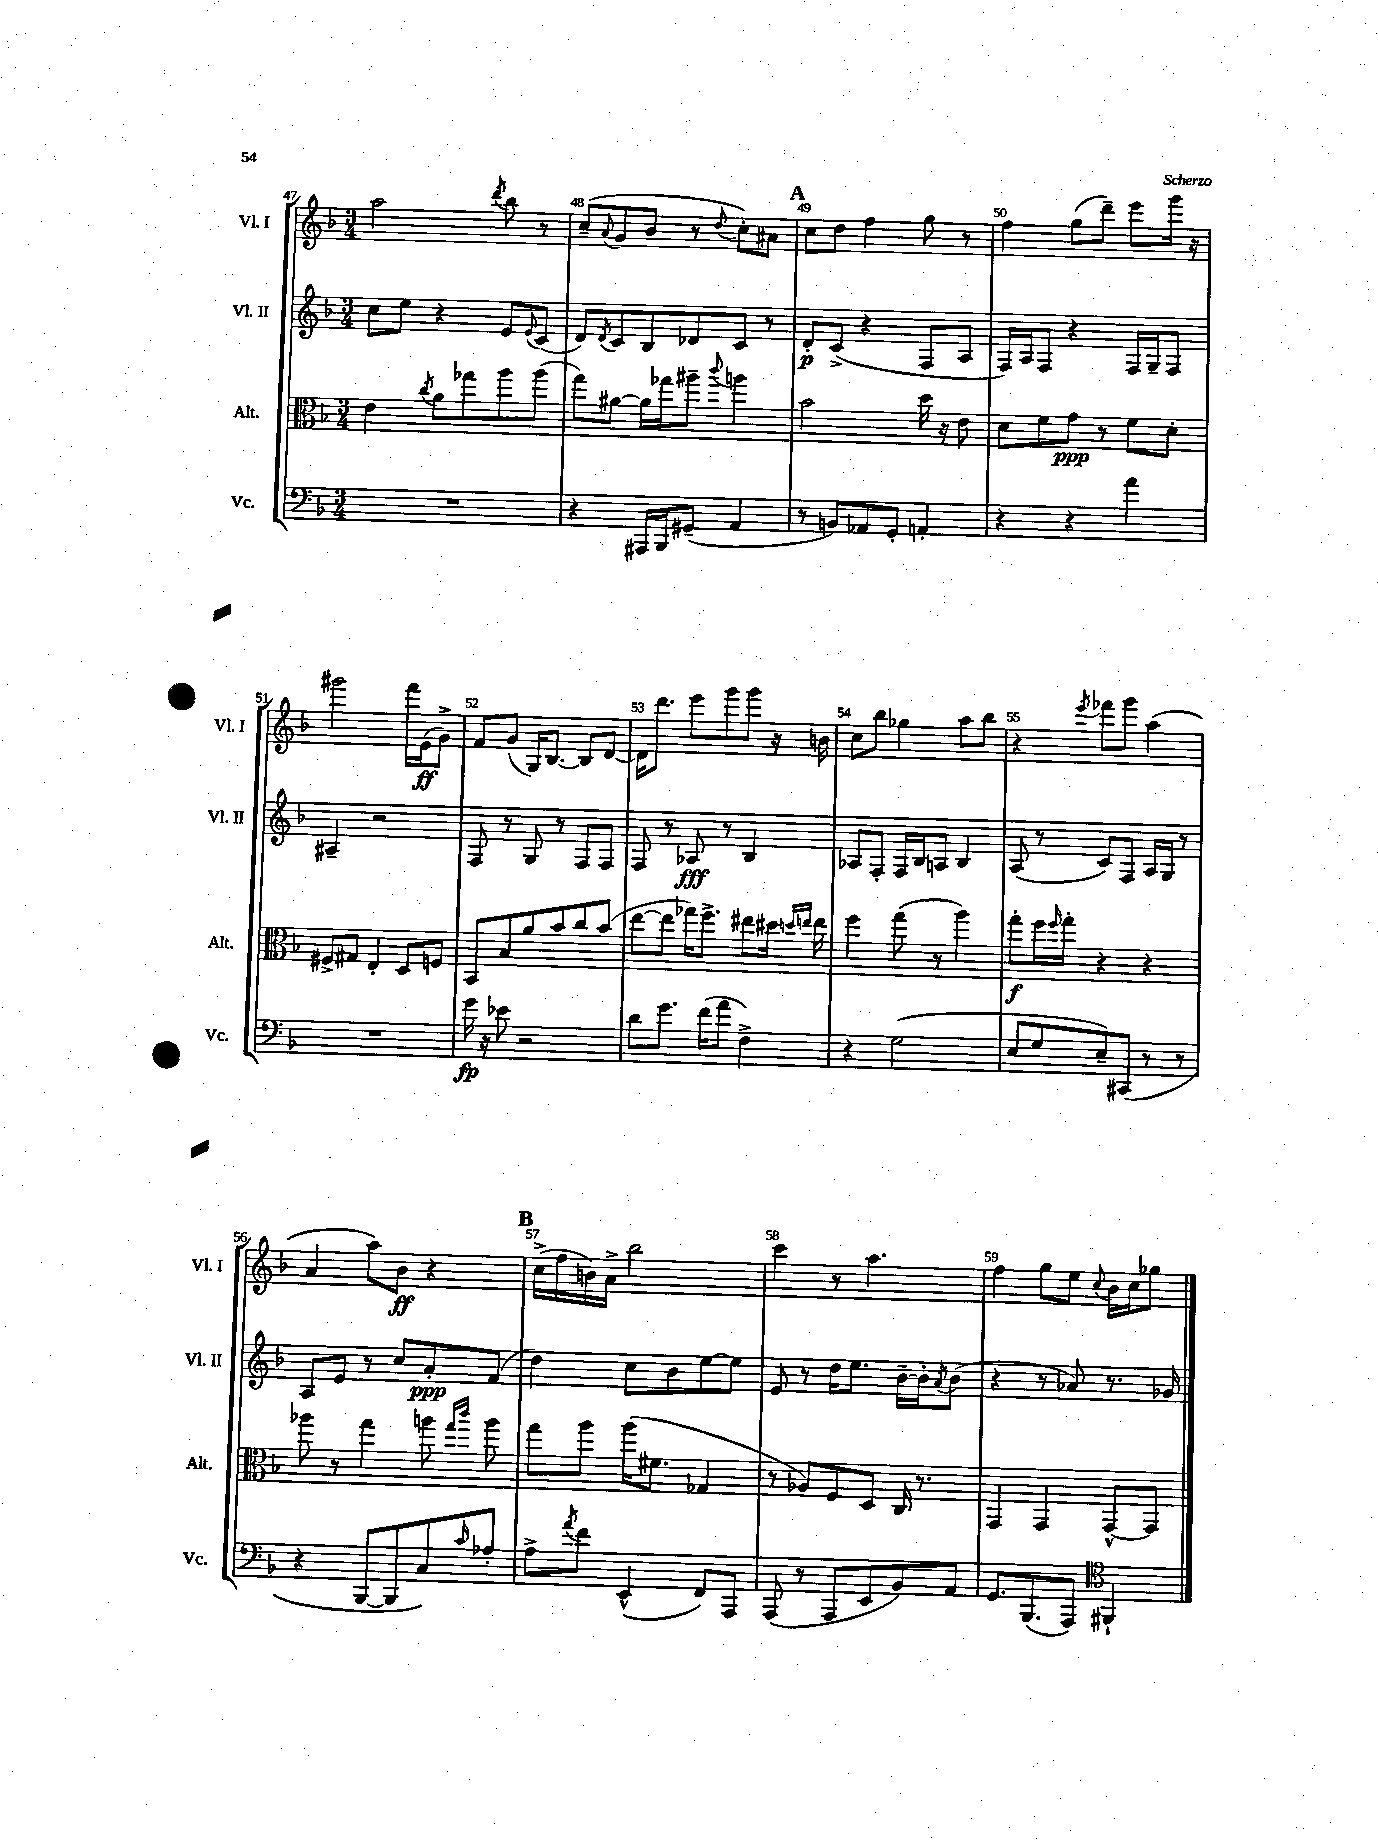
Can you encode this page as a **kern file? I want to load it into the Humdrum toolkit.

**kern	**dynam	**kern	**dynam	**kern	**dynam	**kern	**dynam
*part4	*part4	*part3	*part3	*part2	*part2	*part1	*part1
*staff4	*staff4	*staff3	*staff3	*staff2	*staff2	*staff1	*staff1
*I"Vc.	*	*I"Alt.	*	*I"Vl. II	*	*I"Vl. I	*
*I'Vc.	*	*I'Alt.	*	*I'Vl. II	*	*I'Vl. I	*
*clefF4	*	*clefC3	*	*clefG2	*	*clefG2	*
*k[b-]	*	*k[b-]	*	*k[b-]	*	*k[b-]	*
*M3/4	*	*M3/4	*	*M3/4	*	*M3/4	*
=47	=47	=47	=47	=47	=47	=47	=47
2.r	.	4e\	.	8cc\L	.	2aa\	.
.	.	.	.	8ee\J	.	.	.
.	.	8qcc/	.	.	.	.	.
.	.	8a\L	.	4r	.	.	.
.	.	8gg-X\	.	.	.	.	.
.	.	.	.	.	.	8qddd/	.
.	.	8aa\	.	8e/L	.	8bb-\	.
.	.	.	.	8qqe/	.	.	.
.	.	(8aa\J	.	(8c/J	.	8r	.
=48	=48	=48	=48	=48	=48	=48	=48
4r	.	8gg\L)	.	8d/L)	.	(8cc~/L	.
.	.	.	.	8qd/	.	8qqa/	.
.	.	[8a#X\J	.	8c/	.	8g/	.
16AAA#X/LL	.	16a#\LL]	.	8B-/	.	8b-/J	.
16BBB-/J	.	16gg-X\J	.	.	.	.	.
(8GG#X~/J	.	8aa#X~\J	.	8d-X/	.	8r	.
.	.	8qqccc/	.	.	.	8qqdd/	.
4AA/	.	4aan\	.	8c/J	.	8cc'\L)	.
.	.	.	.	8r	.	8a#X\J	.
!!LO:REH:place=s1:t=A
=49	=49	=49	=49	=49	=49	=49	=49
8r	.	2b-\	.	8d'/L	p	8cc\L	.
8BBn/L)	.	.	.	(8c^/J	.	8dd\J	.
8AA-X/	.	.	.	4r	.	4ff\	.
8GG'/J	.	.	.	.	.	.	.
4AAn'/	.	16dd\	.	8F/L	.	8gg\	.
.	.	16r	.	.	.	.	.
.	.	8e\	.	8A/J	.	8r	.
=50	=50	=50	=50	=50	=50	=50	=50
4r	.	8d\L	.	16F/LL)	.	4ff\	.
.	.	.	.	16A/J	.	.	.
.	.	8f\	.	8F/J	.	.	.
4r	.	8g\J	ppp	4r	.	(8gg\L	.
.	.	8r	.	.	.	8ddd~\J)	.
4a\	.	8f\L	.	16F/LL	.	8eee\L	.
.	.	.	.	16G~/J	.	.	.
.	.	8d'\J	.	8F/J	.	16ggg\Jk	.
.	.	.	.	.	.	16r	.
!!LO:LB:g=z
=51	=51	=51	=51	=51	=51	=51	=51
2.r	.	8F#X^/L	.	4A#X~/	.	2ggg#X\	.
.	.	8G#X/J	.	.	.	.	.
.	.	4E'/	.	2r	.	.	.
.	.	8D/L	.	.	.	16fff\LL	.
.	.	.	.	.	.	(16e\J	ff
.	.	8Fn/J	.	.	.	8g^\J)	.
=52	=52	=52	=52	=52	=52	=52	=52
16g\	fp	8BB-/L	.	8F/	.	8f/L	.
16r	.	.	.	.	.	.	.
8e-X\	.	8B-/	.	8r	.	(8g/J	.
2r	.	8a/	.	8G/	.	16G/KL)	.
.	.	.	.	.	.	[8.B-/J	.
.	.	8b-/	.	8r	.	.	.
.	.	8cc/	.	8F/L	.	8B-/L]	.
.	.	(8b-/J	.	8F/J	.	[8d/J	.
=53	=53	=53	=53	=53	=53	=53	=53
8d\L	.	[8ee\L	.	8F/	.	16d\KL]	.
.	.	.	.	.	.	8.ddd\J	.
8.g\J	.	8ee\J]	.	8r	.	.	.
.	.	16gg-X\KL)	.	8A-X/	fff	8eee\L	.
(16f\KL	.	8.ff^\J	.	.	.	.	.
8a\J	.	.	.	8r	.	8ggg\	.
4F^\)	.	8ee#X\L	.	4B-/	.	8ggg\J	.
.	.	16dd#X\Jk	.	.	.	16r	.
.	.	16qqddn/LL	.	.	.	.	.
.	.	16qqeen/JJ	.	.	.	.	.
.	.	16ee\	.	.	.	16bn\	.
=54	=54	=54	=54	=54	=54	=54	=54
4r	.	4ff\	.	8A-X/L	.	8cc\L	.
.	.	.	.	8F'/J	.	8bb-\J	.
(2G\	.	(8gg\	.	16F/LL	.	4gg-X\	.
.	.	.	.	16B-/J	.	.	.
.	.	8r	.	8An/J	.	.	.
.	.	4aa\)	.	4B-/	.	8aa\L	.
.	.	.	.	.	.	8bb-\J	.
=55	=55	=55	=55	=55	=55	=55	=55
8E/L	.	8gg'\L	f	(8A/	.	4r	.
8G/	.	16ff\L	.	8r	.	.	.
.	.	16qqff/	.	.	.	.	.
.	.	16gg'\JJ	.	.	.	.	.
.	.	.	.	.	.	8qeee/	.
8E~/)	.	4r	.	8c/L)	.	8fff-X\L	.
(8CC#X/J	.	.	.	8F/J	.	8ggg\J	.
8r	.	4r	.	16A/LL	.	(4aa\	.
.	.	.	.	16G/JJ	.	.	.
8r	.	.	.	8r	.	.	.
!!LO:LB:g=z
=56	=56	=56	=56	=56	=56	=56	=56
4r	.	8aa-X\	.	8A/L	.	4a/	.
.	.	8r	.	8e/J	.	.	.
[8BBB-/L	.	4gg\	.	8r	.	8aa\L)	.
8BBB-/]	.	.	.	8cc/L	.	8b-\J	ff
8C/)	.	8aan\	.	8a'/	ppp	4r	.
.	.	16qqgg/LL	.	.	.	.	.
16qqc/	.	16qqccc/JJ	.	.	.	.	.
8A-X'/J	.	8aa\	.	(8f/J	.	.	.
!!LO:REH:place=s1:t=B
=57	=57	=57	=57	=57	=57	=57	=57
8A^\L	.	8gg\L	.	4dd\)	.	(16cc^\LL	.
.	.	.	.	.	.	16ff\	.
8qa/	.	.	.	.	.	.	.
8f\J	.	8aa\J	.	.	.	16bn\)	.
.	.	.	.	.	.	16a^\JJ	.
(4EE^^/	.	(16aa\KL	.	8cc\L	.	2bb-\	.
.	.	8.f#X\J	.	.	.	.	.
.	.	.	.	8b-\	.	.	.
8FF/L)	.	4G-X/	.	[8ee\	.	.	.
8AAA/J	.	.	.	8ee\J]	.	.	.
=58	=58	=58	=58	=58	=58	=58	=58
(8AAA/	.	8r	.	8e/	.	4ccc\	.
8r	.	8A-X/L)	.	8r	.	.	.
8AAA/L	.	8F/	.	16dd\KL	.	8r	.
.	.	.	.	8.ee\J	.	.	.
8EE/	.	8D/J	.	.	.	4.aa\	.
8BB-/)	.	16C/	.	[16b-~\LL	.	.	.
.	.	8.r	.	16b-'\J]	.	.	.
.	.	.	.	8qa/	.	.	.
8AA/J	.	.	.	(8b-\J	.	.	.
=59	=59	=59	=59	=59	=59	=59	=59
8.GG/L	.	4GG/	.	4r	.	4ff\	.
(8.BBB-/	.	.	.	.	.	.	.
.	.	4GG/	.	8r	.	8gg\L	.
8AAA/J)	.	.	.	8a-X/)	.	8ee\J	.
*clefC4	*	*	*	*	*	*	*
.	.	.	.	.	.	8qqcc/	.
4FF#X`/	.	[8GG^^/L	.	8.r	.	16b-\LL	.
.	.	.	.	.	.	16cc\J	.
.	.	8GG/J]	.	.	.	8gg-X\J	.
.	.	.	.	16g-X/	.	.	.
==	==	==	==	==	==	==	==
*-	*-	*-	*-	*-	*-	*-	*-
